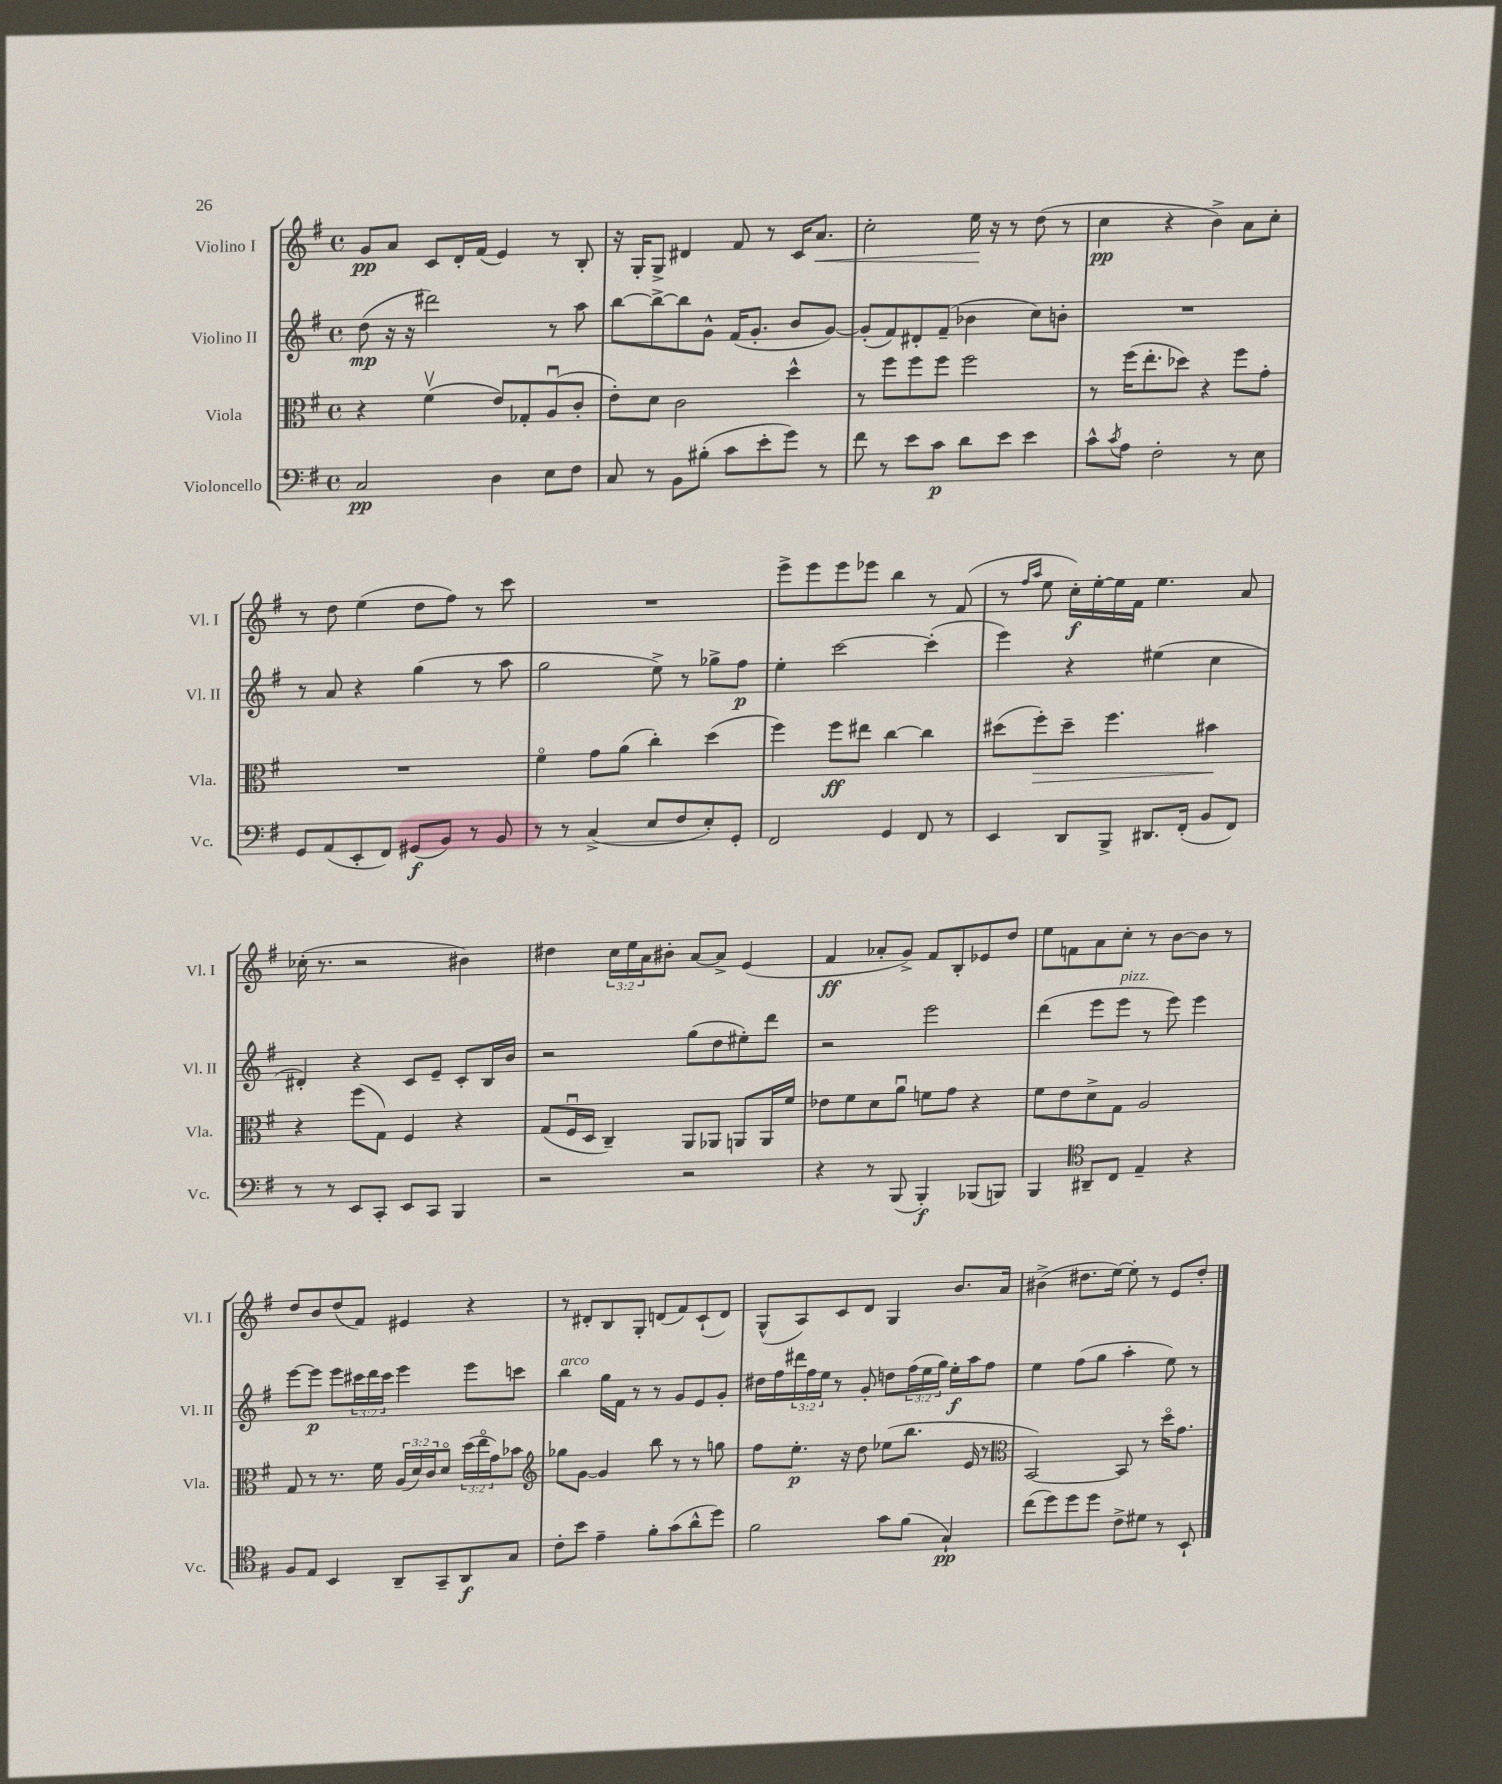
<<
\new StaffGroup <<
\new Staff = "s0" \with { instrumentName = "Violino I" shortInstrumentName = "Vl. I" } {
    \clef treble \key g \major \defaultTimeSignature \time 4/4 \override Staff.TupletNumber.text = #tuplet-number::calc-fraction-text
    g'8\pp a'8 c'8 d'16-. fis'16( e'4) r8 b8-. |
    r16 g16-. g8-> dis'4 fis'8 r8 c'16 a'8.\< |
    c''2-. e''16\! r16 r8 d''8( r8 |
    c''4\pp r4 b'4->) a'8 c''8-. |
    r8 d''8 e''4( d''8 fis''8) r8 c'''8 |
    R1 |
    e'''8-> e'''8 e'''8 ees'''8 b''4 r8 fis'8( |
    r8 \grace { fis''16 a''16 } e''8 c''16-.\f) e''16~-. e''16 fis'16 e''4. a'8 |
    ces''16-.( r8. r2 bis'4) |
    dis''4 \tuplet 3/2 { c''16 e''16 a'16 } bis'8-. a'8~ a'8-> e'4( |
    fis'4\ff aes'8-. g'8->) fis'8 b8-. ees'8 d''8 |
    e''8 f'8 a'8 c''8-. r8 b'8~ b'8 r8 |
    d''8 b'8 d''8( fis'8) eis'4 r4 |
    r8 dis'8-. b8 g8-. d'8( fis'8) c'8-!( d'8) |
    g8-^( a8) c'8 d'8 g4 b'8. a'16 |
    bis'4->( dis''8. e''16~) e''8-. r8 e'8 dis''8-. \bar "|." |
}
\new Staff = "s1" \with { instrumentName = "Violino II" shortInstrumentName = "Vl. II" } {
    \clef treble \key g \major \defaultTimeSignature \time 4/4 \override Staff.TupletNumber.text = #tuplet-number::calc-fraction-text
    d''8\mp( r16 r16 dis'''2) r8 a''8 |
    b''8~ b''8~-> b''8 g'8-^ fis'16( g'8.-. b'8 g'8~) |
    g'8-.( fis'8) dis'8-. fis'8--( bes'4 c''8) b'8-. |
    R1 |
    r8 a'8 r4 g''4( r8 a''8 |
    g''2 e''8->) r8 ges''8-> fis''8\p |
    e''4-. c'''2~ c'''4-.( |
    e'''4) r4 eis''4( c''4 |
    dis'4-.) r4 c'8 e'8-- c'8-. b16 b'16 |
    r2 g''8( d''8 eis''8-.) d'''8 |
    r2 e'''2 |
    d'''4( e'''8 e'''8^\markup { \italic "pizz." } r8 e'''8) e'''4 |
    e'''8~ e'''8\p e'''8 \tuplet 3/2 { cis'''16 d'''16 cis'''16 } e'''4 e'''8 c'''8 |
    b''4^\markup { \italic "arco" } g''16 fis'16 r8 r8 g'8 e'8 g'8-. |
    dis''16 fis''16 \tuplet 3/2 { dis'''16 fis''16 e''16 } r8 g'8-. d''8 \tuplet 3/2 { fis''16( e''16 g''16) } e''16-.\f a''16 fis''8 |
    e''4 fis''8( g''8 a''4-. e''8) r8 \bar "|." |
}
\new Staff = "s2" \with { instrumentName = "Viola" shortInstrumentName = "Vla." } {
    \clef alto \key g \major \defaultTimeSignature \time 4/4 \override Staff.TupletNumber.text = #tuplet-number::calc-fraction-text
    r4 fis'4\upbow( e'8) ges8-. a8\downbow( c'8-. |
    e'8-.) d'8 c'2 d''4-^ |
    r8 fis''8 fis''8 fis''8 fis''2 |
    r8 fis''16( e''8.-. des''8) r4 fis''8 g'8-. |
    R1 |
    fis'4\flageolet g'8 a'8( c''4-.) d''4( |
    fis''4) fis''8\ff eis''8 c''4~ c''4 |
    dis''8( fis''8-.\>) dis''8-- fis''4. bis'4\! |
    r4 fis''8( g8) fis4 r4 |
    g8( fis16\downbow d16 c4--) a,8 aes,8 a,8 a,16 fis'16 |
    ees'8 fis'8 d'8 a'8\downbow f'8 g'8 r4 |
    fis'8 e'8 d'8-> g8 a2 |
    g8 r8 r8. fis'16 \tuplet 3/2 { a16( d'16) c'16 } d'8\flageolet \tuplet 3/2 { d''16( e''16\flageolet g'16) } bes'8 |
    \clef treble ges''8 g'8~ g'4 b''8 r8 r8 g''8 |
    fis''8 e''8.-.\p r16 d''8 ees''8( b''8. e'16 r8 |
    \clef alto b,2~) b,8 r8 d''16\flageolet g'8. \bar "|." |
}
\new Staff = "s3" \with { instrumentName = "Violoncello" shortInstrumentName = "Vc." } {
    \clef bass \key g \major \defaultTimeSignature \time 4/4
    c2\pp d4 e8 fis8 |
    c8 r8 b,8 bis8-.( c'8 e'8-. g'8) r8 |
    fis'8 r8 e'8 c'8\p d'8 e'8 e'4 |
    c'8-^ \acciaccatura { c'8 } a8 fis2-. r8 e8 |
    g,8 a,8( e,8-. fis,8) gis,8\f( b,8) r8 b,8 |
    r8 r8 c4->( e8 fis8 e8-.) g,8-. |
    fis,2 g,4 fis,8 r8 |
    e,4 d,8 b,,8-> dis,8. fis,16-.( b,8 fis,8) |
    r8 r8 e,8 c,8-. e,8 c,8 b,,4 |
    r2 r2 |
    r4 r8 b,,8( b,,4-.\f) bes,,8( b,,8) |
    b,,4 \clef tenor ais,8-- c8 e4-- r4 |
    fis8 e8 b,4 a,8-- g,8-- a,8\f g8 |
    c'8-. b'8 e'4-- fis'8-. g'8( a'8-^ d''8) |
    fis'2 g'8 fis'8( g4-!\pp) |
    c''8( d''8) d''8 d''8 c'8-> dis'8 r8 b,8-! \bar "|." |
}
>>
>>
\layout { \context { \Score \remove "Bar_number_engraver" } }
